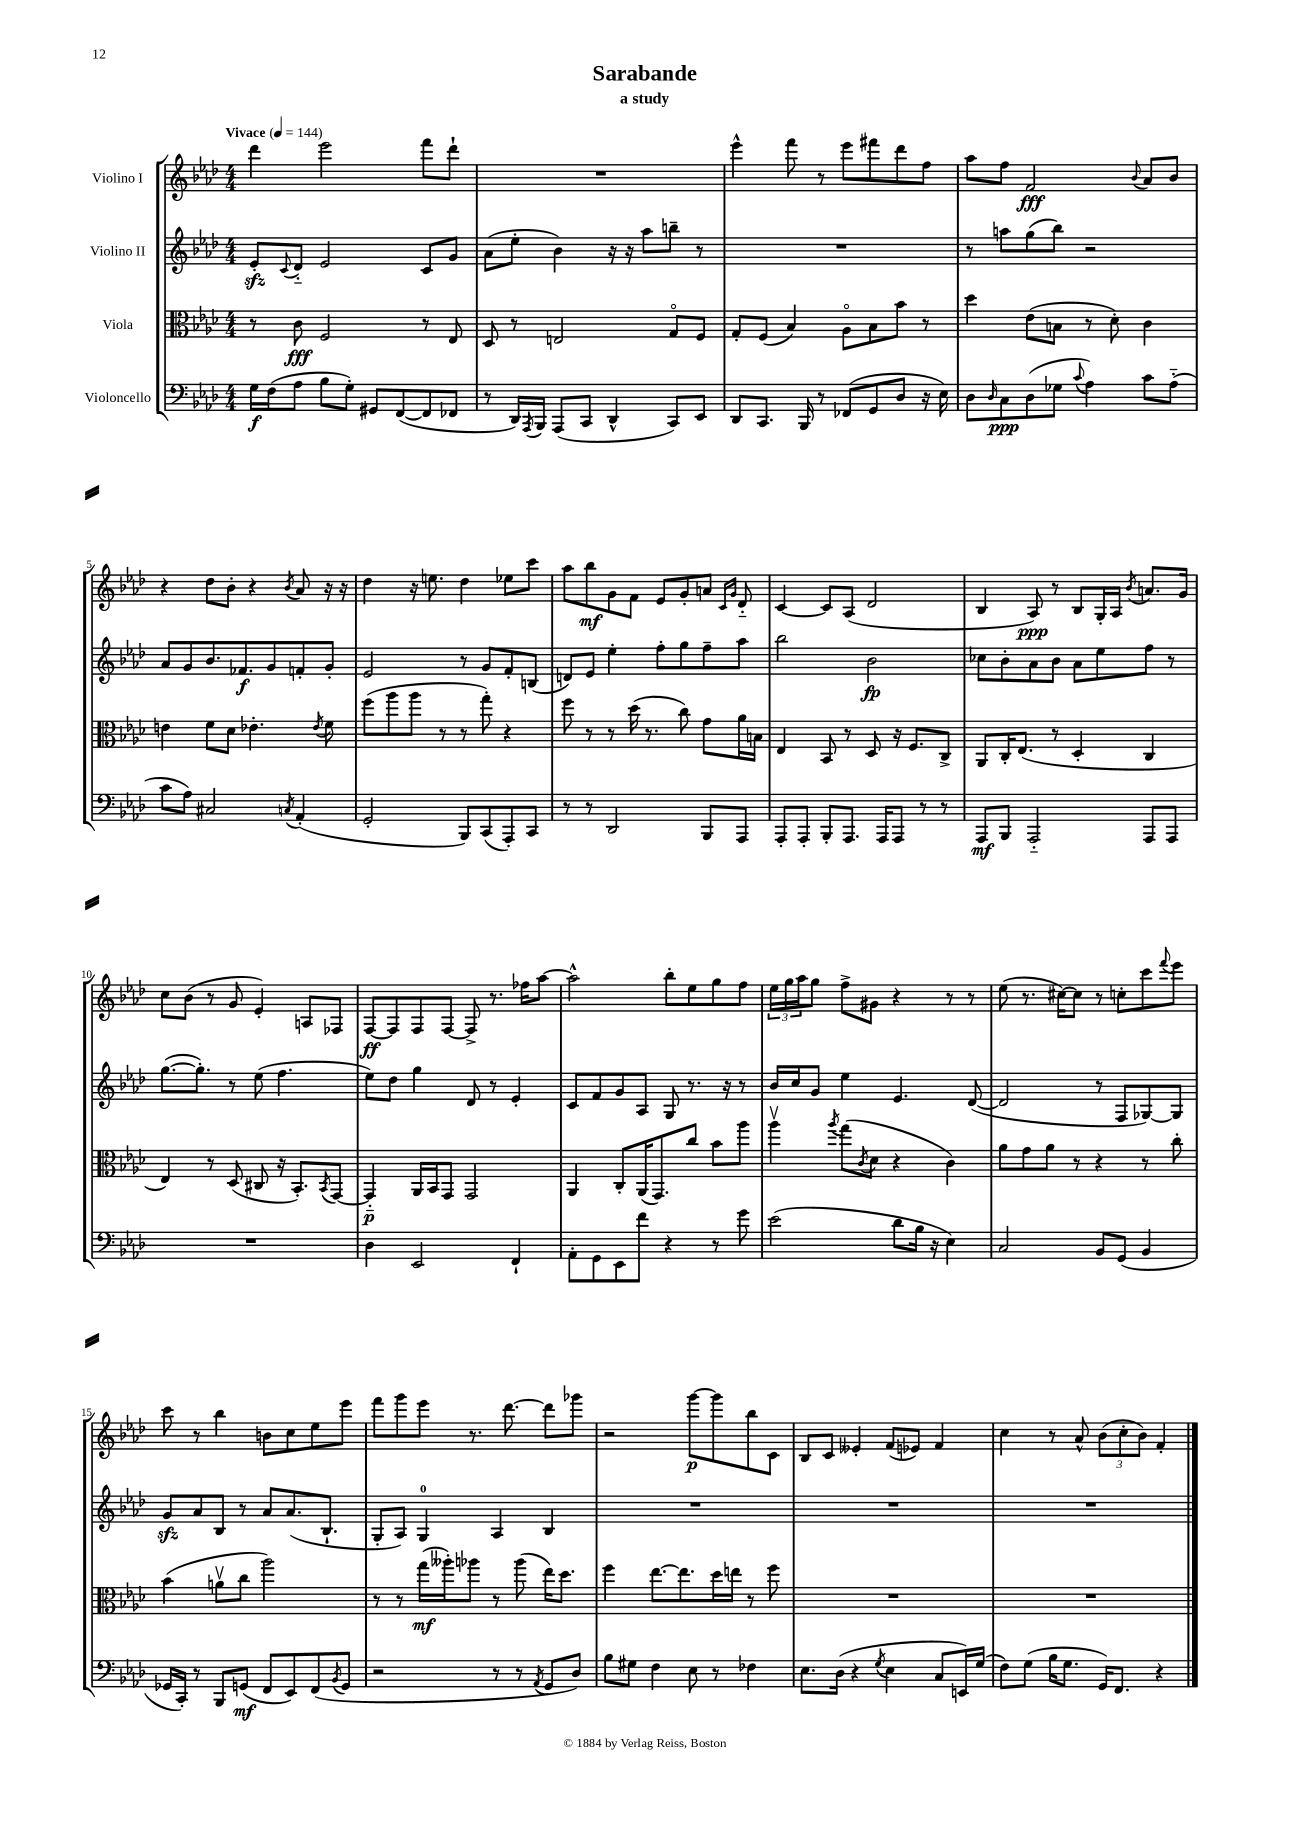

**kern	**kern	**kern	**kern
*staff4	*staff3	*staff2	*staff1
*clefF4	*clefC3	*clefG2	*clefG2
*k[b-e-a-d-]	*k[b-e-a-d-]	*k[b-e-a-d-]	*k[b-e-a-d-]
*M4/4	*M4/4	*M4/4	*M4/4
*MM144	*MM144	*MM144	*MM144
16G\LL	8r	8e-'/L	4ddd-\
(16F\J	.	.	.
.	.	8qqc/	.
8A-\J	8c\	8d-'~/J	.
8B-\L	2F/	2e-/	2eee-\
8G'\J)	.	.	.
8GG#/L	.	.	.
([8FF/	.	.	.
8FF/]	8r	8c/L	8fff\L
8FF-/J	8E-/	8g/J	8ddd-`\J
=	=	=	=
8r	8D-/	(8a-\L	1r
16DD-/LL)	8r	8ee-'\J	.
8qAAA-/	.	.	.
16BBB-/JJ	.	.	.
(8AAA-/L	2E/	4b-\)	.
8CC/J	.	.	.
4DD-^^/	.	16r	.
.	.	16r	.
.	.	8aa-\L	.
8CC/L)	8Go/L	8bb~\J	.
8EE-/J	8F/J	8r	.
=	=	=	=
8DD-/L	8G'/L	1r	4eee-^^\
8.CC/J	(8F/J	.	.
.	4B-/)	.	8fff\
16BBB-/	.	.	.
8r	.	.	8r
(8FF-/L	8A-o\L	.	8eee-\L
8GG/	8B-\	.	8fff#\
8D-/J	8b-\J	.	8ddd-\
16r	8r	.	8ff\J
16E-\)	.	.	.
=	=	=	=
8D-\L	4dd-\	8r	8aa-\L
16qqD-/	.	.	.
8C\	.	8aa\L	8ff\J
(8D-\	(8e-\L	(8gg\	2f/
8G-\J	8B\J	8bb-\J)	.
8qqc/	.	.	.
4A-\)	8r	2r	.
.	8d-'\)	.	.
.	.	.	8qqb-/
8c\L	4c\	.	8a-/L
(8A-'~\J	.	.	8b-/J
=	=	=	=
8c\L	4e\	8a-/L	4r
8A-\J)	.	8g/	.
2C#/	8f\L	8.b-/	8dd-\L
.	8d-\J	.	8b-'\J
.	.	8.f-/	.
.	4.e-'\	.	4r
.	.	8g/	.
8qC/	.	.	8qb-/
(4AA-'/	.	8f'/	8a-/
.	8qe-/	.	.
.	8f\	8g'/J	16r
.	.	.	16r
=	=	=	=
2GG'/	(8ff\L	2e-/	4dd-\
.	8aa-\	.	.
.	8aa-\J	.	16r
.	.	.	8.ee\
.	8r	.	.
8BBB-/L)	8r	8r	4dd-\
(8CC/	8gg'\)	8g/L	.
8AAA-'/)	4r	8f'/	8ee-\L
8CC/J	.	(8B/J	8ccc\J
=	=	=	=
8r	8ff\	8d/L)	8aa-\L
8r	8r	8e-/J	8bb-\
2DD-/	8r	4ee-'\	8g\
.	(16dd-\	.	8f\J
.	8.r	.	.
.	.	8ff'\L	8e-/L
.	8cc\)	8gg\	8g'/
8BBB-/L	8g\L	8ff~\	8a/J
.	.	.	16qqc/LL
.	.	.	16qqg/JJ
8AAA-/J	16a-\L	8aa-\J	8d-'~/
.	16B\JJ	.	.
=	=	=	=
8AAA-'/L	4E-/	2bb-\	[4c/
8AAA-'/J	.	.	.
8BBB-'/L	8BB-/	.	8c/]L
8.AAA-/J	8r	.	(8A-/J
.	8D-/	2b-\	2d-/
16AAA-/LK	.	.	.
8AAA-/J	16r	.	.
.	8.F/L	.	.
8r	.	.	.
8r	8C^/J	.	.
=	=	=	=
8AAA-/L	8AA-/L	8cc-\L	4B-/
8BBB-/J	16C'/K	8b-'\	.
.	(8.E-/J	.	.
2AAA-'~/	.	8a-\	8A-/)
.	8r	8b-\J	8r
.	4D-'/	8a-\L	8B-/L
.	.	8ee-\	16G'/L
.	.	.	16A-/JJ
.	.	.	8qb-/
8AAA-/L	4C/	8ff\J	8.a/L
8AAA-/J	.	8r	.
.	.	.	16g/Jk
=	=	=	=
1r	4E-/)	([8.gg\L	8cc\L
.	.	.	(8b-\J
.	.	8.gg'\]J)	.
.	8r	.	8r
.	(8D-/	8r	8g/
.	8C#/	(8ee-\	4e-'/)
.	16r	4.ff\	.
.	8.BB-'/L)	.	.
.	.	.	8A/L
.	8qBB-/	.	.
.	[8GG/J	.	8F-/J
=	=	=	=
4D-\	4GG'~/]	8ee-\L)	[8F/L
.	.	8dd-\J	8F/]
2EE-/	16AA-/LL	4gg\	8F/
.	16BB-/J	.	.
.	8GG/J	.	[8F/J
.	2GG/	8d-/	8F^/]
.	.	8r	8.r
4FF`/	.	4e-'/	.
.	.	.	16ff-\LK
.	.	.	[8aa-\J
=	=	=	=
8AA-'\L	4AA-/	8c/L	2aa-^^\]
8GG\	.	8f/	.
8EE-\	8C'/L	8g/	.
8f\J	(16AA-/K	8A-/J	.
.	8.GG/)	.	.
4r	.	8G/	8bb-'\L
.	8cc/J	8.r	8ee-\
8r	8b-\L	.	8gg\
.	.	16r	.
8g\	8aa-\J	8r	8ff\J
=	=	=	=
(2e-\	4aa-v\	16b-/LL	24ee-\LL
.	.	.	24gg\
.	.	16cc/J	.
.	.	.	24aa-\J
.	.	8g/J	8gg\J
.	8qaa-/	.	.
.	(8gg\L	4ee-\	8ff^\L
.	8qc/	.	.
.	8d-\J	.	8g#\J
8d-\L	4r	4.e-/	4r
16B-\Jk	.	.	.
16r	.	.	.
4E-\)	4c\)	.	8r
.	.	([8d-/	8r
=	=	=	=
2C/	8a-\L	2d-/]	(8ee-\
.	8g\	.	8.r
.	8a-\J	.	.
.	.	.	[16cc#\LK)
.	8r	.	8cc#\]J
8BB-/L	4r	8r	8r
(8GG/J	.	8F/L	8cc'\L
4BB-/	8r	[8G-/)	8ccc\
.	.	.	8qqfff/
.	8cc'\	8G-/]J	8eee-\J
=	=	=	=
16GG-/LL	(4b-\	8g/L	8ccc\
16CC'/JJ)	.	.	.
8r	.	8a-/	8r
8BBB-/L	8av\L	8B-/J	4bb-\
(8GG/J	8cc\J	8r	.
8FF/L	2aa-\)	8a-/L	8b\L
8EE-/)	.	(8.a-/	8cc\
(8FF/	.	.	8ee-\
.	.	8.B-`/J	.
8qBB-/	.	.	.
8GG/J	.	.	8eee-\J
=	=	=	=
2r	8r	8G'/L	8fff\L
.	8r	8A-/J)	8ggg\
.	(16gg\LL	4G/	8eee-\J
.	16aa--'\J)	.	.
.	8aa-\J	.	8.r
8r	8r	4A-/	.
.	.	.	[8.ddd-\
8r	(8aa-\	.	.
8qAA-/	.	.	.
8GG/L	16ee-\LK)	4B-/	8ddd-\]L
.	8.dd-\J	.	.
8D-/J)	.	.	8ggg-\J
=	=	=	=
8B-\L	4ff\	1r	2r
8G#\J	.	.	.
4F\	[8.ee-\L	.	.
.	8.ee-\]	.	.
8E-\	.	.	[8ggg\L
8r	16dd-\L	.	8ggg\]
.	16ee\JJ	.	.
4F-\	8r	.	8bb-\
.	8ff\	.	8c\J
=	=	=	=
8.E-\L	1r	1r	8B-/L
.	.	.	8c/J
(16D-\Jk	.	.	.
4r	.	.	4e--'/
8qG/	.	.	.
4E-\	.	.	(8f/L
.	.	.	8e-/J)
8C/L	.	.	4f/
16EE/L)	.	.	.
(16G/JJ	.	.	.
=	=	=	=
8F\L)	1r	1r	4cc\
(8G\J	.	.	.
16B-\LK	.	.	8r
8.G\J	.	.	.
.	.	.	8a-^^/
16GG/LK)	.	.	(12b-\L
8.FF/J	.	.	.
.	.	.	12cc'\
.	.	.	12b-\J)
4r	.	.	4f'/
==	==	==	==
*-	*-	*-	*-
